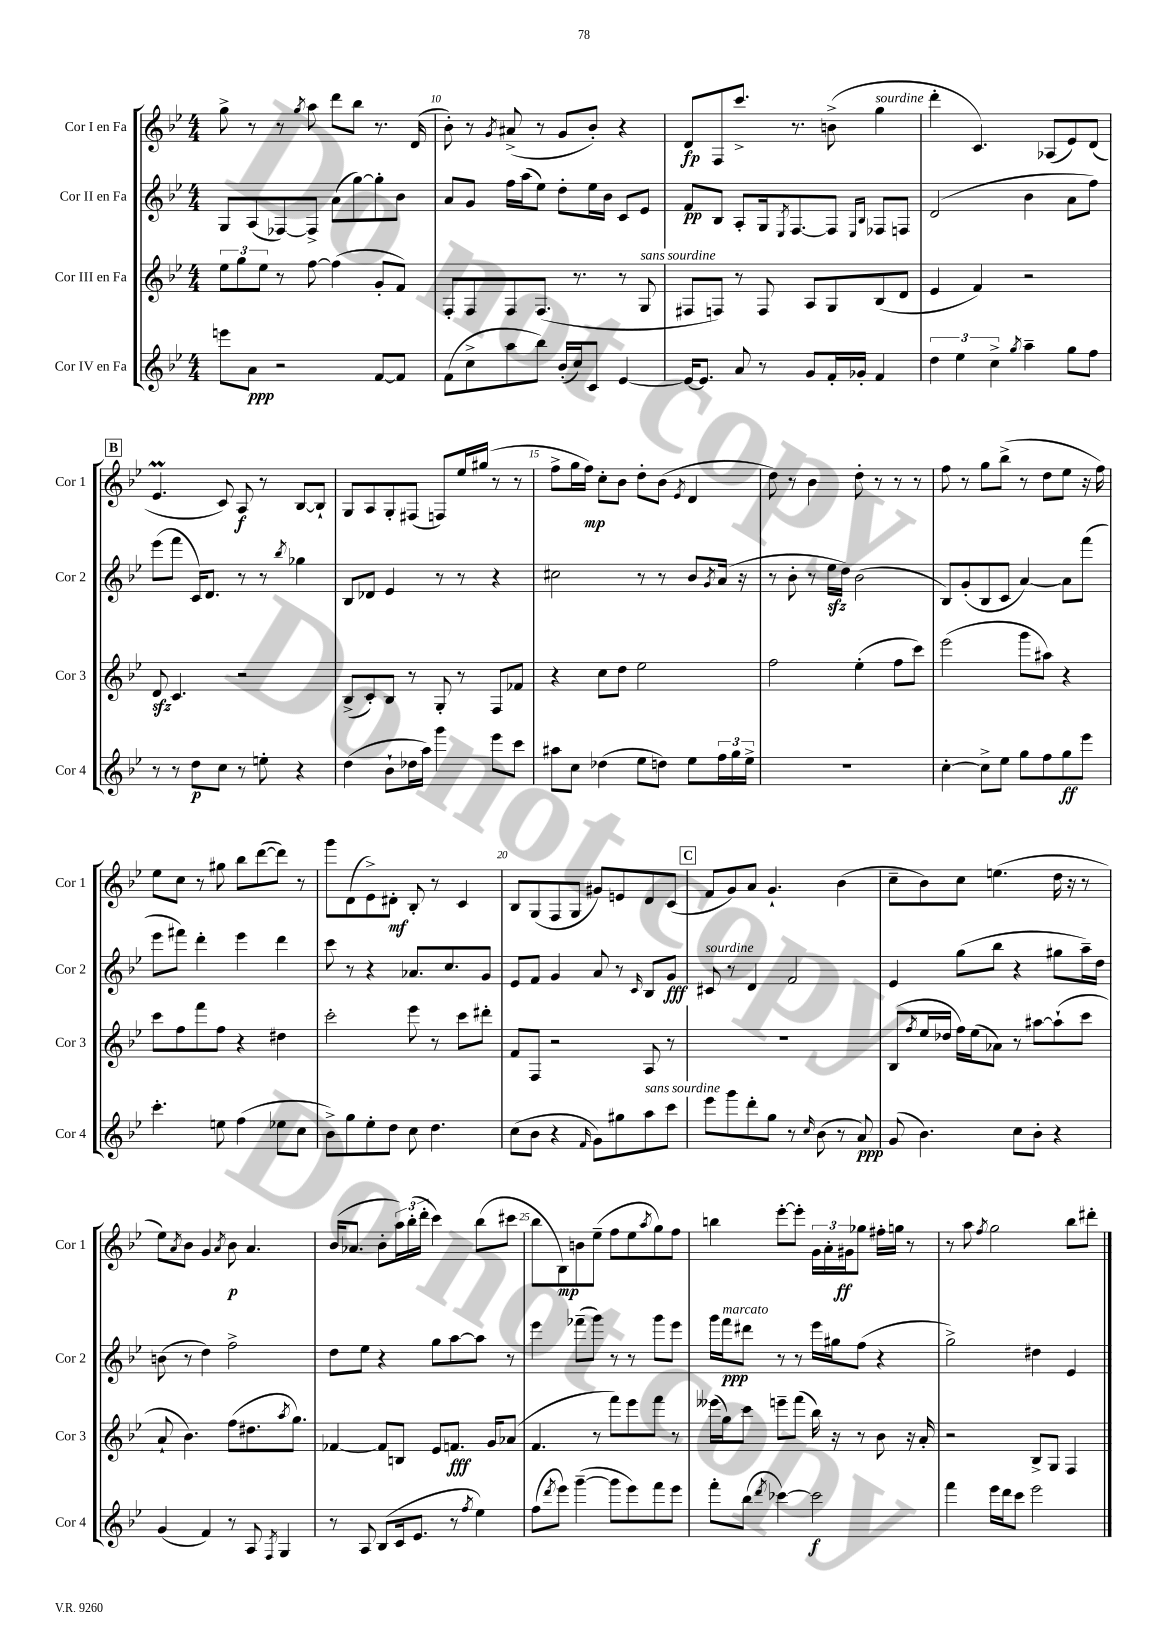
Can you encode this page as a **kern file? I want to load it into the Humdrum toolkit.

**kern	**dynam	**kern	**dynam	**kern	**dynam	**kern	**dynam
*part4	*part4	*part3	*part3	*part2	*part2	*part1	*part1
*staff4	*staff4	*staff3	*staff3	*staff2	*staff2	*staff1	*staff1
*I"Cor IV en Fa	*	*I"Cor III en Fa	*	*I"Cor II en Fa	*	*I"Cor I en Fa	*
*I'Cor 4	*	*I'Cor 3	*	*I'Cor 2	*	*I'Cor 1	*
*clefG2	*	*clefG2	*	*clefG2	*	*clefG2	*
*k[b-e-]	*	*k[b-e-]	*	*k[b-e-]	*	*k[b-e-]	*
*M4/4	*	*M4/4	*	*M4/4	*	*M4/4	*
=9	=9	=9	=9	=9	=9	=9	=9
8eeen\L	.	12ee-\L	.	8G/L	.	8gg^\	.
.	.	12gg\	.	.	.	.	.
8a\J	ppp	.	.	(8A/	.	8r	.
.	.	12ee-\J	.	.	.	.	.
2r	.	8r	.	[8F-X/)	.	8r	.
.	.	.	.	.	.	8qgg/	.
.	.	[8ff\	.	8F-^/J]	.	8aa\	.
.	.	(4ff\]	.	(8a\L	.	8ddd\L	.
.	.	.	.	[8gg\)	.	8bb-\J	.
[8f/L	.	8g'/L	.	8gg'\]	.	8.r	.
8f/J]	.	8f/J)	.	8b-\J	.	.	.
.	.	.	.	.	.	(16d/	.
=10	=10	=10	=10	=10	=10	=10	=10
(8f\L	.	8F'/L	.	8a/L	.	8b-'\)	.
8cc^\	.	8F/	.	8g/J	.	8r	.
.	.	.	.	.	.	8qg/	.
8aa\	.	8F/	.	16ff\LL	.	(8a#X^/	.
.	.	.	.	(16aa\J	.	.	.
8bb-\J)	.	(8.F/J	.	8ee-\J)	.	8r	.
(16b-'/LL	.	.	.	8dd'\L	.	8g/L	.
16cc/J)	.	8.r	.	.	.	.	.
8c/J	.	.	.	16ee-\L	.	8b-'/J)	.
.	.	.	.	16b-\JJ	.	.	.
[4e-/	.	8r	.	8c/L	.	4r	.
!	!	!LO:TX:a:i:t=sans sourdine	!	!	!	!	!
.	.	8G/	.	8e-/J	.	.	.
=11	=11	=11	=11	=11	=11	=11	=11
16e-/KL_	.	8F#X/L	.	8f/L	pp	8d/L	fp
8.e-/J]	.	.	.	.	.	.	.
.	.	8Fn/J)	.	8B-/J	.	8F/	.
8a/	.	8r	.	8A'/L	.	8.ccc^/J	.
8r	.	8F/	.	16G/k	.	.	.
.	.	.	.	8qE-/	.	.	.
.	.	.	.	[8.F/	.	8.r	.
8g/L	.	8A/L	.	.	.	.	.
16f'/L	.	8G/	.	8F/J]	.	(8bn^\	.
16g-X'/JJ	.	.	.	.	.	.	.
.	.	.	.	16qqE-/LL	.	.	.
.	.	.	.	16qqB-/JJ	.	.	.
!	!	!	!	!	!	!LO:TX:a:i:t=sourdine	!
4f/	.	(8B-/	.	8F-X/L	.	4gg\	.
.	.	8d/J	.	8Fn/J	.	.	.
=12	=12	=12	=12	=12	=12	=12	=12
6dd\	.	4e-/	.	(2d/	.	4ddd'\	.
6ee-\	.	.	.	.	.	.	.
.	.	4f/)	.	.	.	4.c/)	.
6cc^\	.	.	.	.	.	.	.
8qgg/	.	.	.	.	.	.	.
4aa~\	.	2r	.	4b-\	.	.	.
.	.	.	.	.	.	(8A-X/L	.
8gg\L	.	.	.	8a\L	.	8e-/)	.
8ff\J	.	.	.	8ff\J)	.	(8d/J	.
!!LO:LB:g=z
!!LO:REH:place=s1:t=B
=13	=13	=13	=13	=13	=13	=13	=13
8r	.	8dzz/	.	(8eee-\L	.	4.e-M/	.
8r	.	4.c/	.	8fff\J	.	.	.
8dd\L	p	.	.	16c/KL)	.	.	.
.	.	.	.	8.d/J	.	.	.
8cc\J	.	.	.	.	.	8c/)	.
8r	.	2r	.	8r	.	8A/	f
8een'\	.	.	.	8r	.	8r	.
.	.	.	.	8qbb-/	.	.	.
4r	.	.	.	4gg-X\	.	[8B-/L	.
.	.	.	.	.	.	8B-`/J]	.
=14	=14	=14	=14	=14	=14	=14	=14
(4dd\	.	(8B-^/L	.	8B-/L	.	8G/L	.
.	.	8c'/)	.	8d-X/J	.	8A/	.
8b-`\L	.	8B-/J	.	4e-/	.	8G'/	.
16dd-X\L	.	8r	.	.	.	(8F#X/J	.
16aa\JJ)	.	.	.	.	.	.	.
4ggg\	.	8G'/	.	8r	.	8Fn/L)	.
.	.	8r	.	8r	.	16ee-/L	.
.	.	.	.	.	.	(16gg#X/JJ	.
8eee-\L	.	8F/L	.	4r	.	8r	.
8ccc\J	.	8f-X/J	.	.	.	8r	.
=15	=15	=15	=15	=15	=15	=15	=15
8aa#X\L	.	4r	.	2cc#X\	.	8ff^\L	.
8cc\J	.	.	.	.	.	16gg\L	.
.	.	.	.	.	.	16ff\JJ)	mp
(4dd-X\	.	8cc\L	.	.	.	8cc'\L	.
.	.	8dd\J	.	.	.	8b-\J	.
8ee-\L	.	2ee-\	.	8r	.	8dd'\L	.
8ddn\J)	.	.	.	8r	.	(8b-\J	.
.	.	.	.	.	.	8qe-/	.
8ee-\L	.	.	.	8b-/L	.	4d/	.
.	.	.	.	8qg/	.	.	.
24ff\L	.	.	.	(16a/Jk	.	.	.
24gg\	.	.	.	.	.	.	.
.	.	.	.	16r	.	.	.
24ee-^\JJ	.	.	.	.	.	.	.
=16	=16	=16	=16	=16	=16	=16	=16
1r	.	2ff\	.	8r	.	8dd\)	.
.	.	.	.	8b-'\	.	8r	.
.	.	.	.	8r	.	4b-\	.
.	.	.	.	16ee-zz\LL	.	.	.
.	.	.	.	16dd\JJ)	.	.	.
.	.	(4ee-'\	.	(2b-\	.	8dd'\	.
.	.	.	.	.	.	8r	.
.	.	8ff\L	.	.	.	8r	.
.	.	8ccc\J)	.	.	.	8r	.
=17	=17	=17	=17	=17	=17	=17	=17
[4cc'\	.	(2eee-\	.	8B-/L)	.	8ff\	.
.	.	.	.	(8g'/	.	8r	.
8cc^\L]	.	.	.	8B-/	.	8gg\L	.
8ee-\J	.	.	.	8c/J	.	(8bb-^\J	.
8gg\L	.	8ggg\L	.	[4a/)	.	8r	.
8ff\	.	8aa#X\J)	.	.	.	8dd\L	.
8gg\	ff	4r	.	8a\L]	.	8ee-\J	.
8eee-\J	.	.	.	(8fff\J	.	16r	.
.	.	.	.	.	.	16ff\)	.
!!LO:LB:g=z
=18	=18	=18	=18	=18	=18	=18	=18
4.ccc'\	.	8ccc\L	.	8eee-\L	.	8ee-\L	.
.	.	8ff\	.	8fff#X\J)	.	8cc\J	.
.	.	8fff\	.	4ddd'\	.	8r	.
8een\	.	8ff\J	.	.	.	8gg#X\	.
(4ff\	.	4r	.	4eee-\	.	8bb-\L	.
.	.	.	.	.	.	([8ddd\	.
8ee-X\L	.	4dd#X\	.	4ddd\	.	8ddd\J])	.
8cc\J	.	.	.	.	.	8r	.
=19	=19	=19	=19	=19	=19	=19	=19
8b-^\L)	.	2ccc'\	.	8ccc\	.	8ggg\L	.
8gg\	.	.	.	8r	.	(8d\	.
8ee-'\	.	.	.	4r	.	8e-^\)	.
8dd\J	.	.	.	.	.	8d#X'\J	mf
8cc\	.	8eee-\	.	8.a-X/L	.	8B-'/	.
4.dd\	.	8r	.	.	.	8r	.
.	.	.	.	8.cc/	.	.	.
.	.	8ccc\L	.	.	.	4c/	.
.	.	8ddd#X'\J	.	8g/J	.	.	.
=20	=20	=20	=20	=20	=20	=20	=20
(8cc\L	.	8f/L	.	8e-/L	.	8B-/L	.
8b-\J	.	8F/J	.	8f/J	.	(8G/	.
4r	.	2r	.	4g/	.	8F/	.
.	.	.	.	.	.	8G/J	.
16qqf/	.	.	.	.	.	.	.
8g\L)	.	.	.	8a/	.	8g#X/L)	.
8gg#X\	.	.	.	8r	.	8en/	.
.	.	.	.	16qqc/	.	.	.
!LO:TX:a:i:t=sans sourdine	!	!	!	!	!	!	!
8aa\	.	8A/	.	8B-/L	.	8d/	.
8ccc\J	.	8r	.	8g/J	fff	(8c/J	.
!!LO:REH:place=s1:t=C
=21	=21	=21	=21	=21	=21	=21	=21
!	!	!	!	!LO:TX:a:i:t=sourdine	!	!	!
8eee-\L	.	1r	.	8c#X/	.	8f/L	.
8ggg\	.	.	.	8r	.	8g/)	.
8ddd'\	.	.	.	4d/	.	8a/J	.
8gg\J	.	.	.	.	.	4.g`/	.
8r	.	.	.	2f/	.	.	.
16qqcc/	.	.	.	.	.	.	.
(8b-\	.	.	.	.	.	.	.
8r	.	.	.	.	.	(4b-\	.
8a/)	ppp	.	.	.	.	.	.
=22	=22	=22	=22	=22	=22	=22	=22
(8g/	.	(8B-/L	.	4e-/	.	8cc~\L	.
.	.	8qff/	.	.	.	.	.
4.b-\)	.	16ee-/L	.	.	.	8b-\)	.
.	.	16dd-X/JJ	.	.	.	.	.
.	.	16ff\LL)	.	(8gg\L	.	8cc\J	.
.	.	(16ee-\J	.	.	.	.	.
.	.	8a-X\J)	.	8bb-\J	.	(4.een\	.
8cc\L	.	8r	.	4r	.	.	.
8b-'\J	.	[8aa#X\L	.	.	.	.	.
4r	.	(8aa#`\]	.	8gg#X\L	.	16dd\	.
.	.	.	.	.	.	16r	.
.	.	8ccc\J	.	16aa~\L)	.	8r	.
.	.	.	.	16dd\JJ	.	.	.
!!LO:LB:g=z
=23	=23	=23	=23	=23	=23	=23	=23
(4g/	.	8a`/	.	(8bn\	.	8ee-\L)	.
.	.	.	.	.	.	8qa/	.
.	.	4.b-\)	.	8r	.	8b-\J	.
4f/)	.	.	.	4dd\)	.	4g/	.
.	.	.	.	.	.	8qa/	.
8r	.	(8ff\L	.	2ff^\	.	8b-\	p
8A/	.	8.dd#X\	.	.	.	4.a/	.
8qF/	.	.	.	.	.	.	.
4G/	.	.	.	.	.	.	.
.	.	8qaa/	.	.	.	.	.
.	.	8.gg\J)	.	.	.	.	.
=24	=24	=24	=24	=24	=24	=24	=24
8r	.	[4f-X/	.	8dd\L	.	(16b-/KL	.
.	.	.	.	.	.	8.a-X/J	.
8A/	.	.	.	8ee-\J	.	.	.
(8B-/L	.	8f-/L]	.	4r	.	8b-'\L	.
16c/k	.	8Bn/J	.	.	.	24aa\L)	.
.	.	.	.	.	.	(24bb-'\	.
8.e-/J	.	.	.	.	.	.	.
.	.	.	.	.	.	24ddd'\JJ	.
.	.	8e-/L	.	8gg\L	.	4ccc\)	.
8r	.	8.fn/J	fff	[8aa\	.	.	.
8qff/	.	.	.	.	.	.	.
4ee-\)	.	.	.	8aa\J]	.	(8bb-\L	.
.	.	16g/KL	.	.	.	.	.
.	.	(8a-X/J	.	8r	.	8ccc#X\J	.
=25	=25	=25	=25	=25	=25	=25	=25
(8ff\L	.	4.f/	.	4eee-\	.	8bb-\L	.
8qddd/	.	.	.	.	.	.	.
8eee-\J)	.	.	.	.	.	8B-\)	mp
([4ggg~\	.	.	.	(8fff-X~\L	.	8bn\	.
.	.	8r	.	8ggg\J)	.	(8ee-~\J	.
8ggg\L]	.	8fff\L)	.	8r	.	8ff\L	.
8eee-\)	.	8eee-\	.	8r	.	8ee-\	.
.	.	.	.	.	.	8qaa/	.
8fff\	.	8fff\J	.	8ggg\L	.	8gg\)	.
8eee-\J	.	8r	.	8eee-\J	.	8ff\J	.
=26	=26	=26	=26	=26	=26	=26	=26
8fff'\L	.	(16eee--X\LL	.	16ggg\LL	.	4bbn\	.
!	!	!	!	!LO:TX:a:i:t=marcato	!	!	!
.	.	16gg\J)	.	16fff\J	ppp	.	.
(8bb-\J	.	8ccc\J	.	8ddd#X\J	.	.	.
8qddd/	.	.	.	.	.	.	.
[4ccc-X\)	.	8eeen~\L	.	8r	.	[8eee-'\L	.
.	.	(8fff\J	.	8r	.	8eee-'\J]	.
2ccc-\]	f	16bb-\)	.	16eee-\LL	.	24g\LL	.
.	.	.	.	.	.	24a'\	.
.	.	16r	.	16gg#X\J	.	.	.
.	.	.	.	.	.	24g#X\J	ff
.	.	8r	.	(8ff\J	.	8gg-X\J	.
.	.	8b-\	.	4r	.	16ff#X'\LL	.
.	.	.	.	.	.	16ggn\JJ	.
.	.	16r	.	.	.	8r	.
.	.	16a'/	.	.	.	.	.
=27	=27	=27	=27	=27	=27	=27	=27
4fff\	.	2r	.	2gg^\)	.	8r	.
.	.	.	.	.	.	8aa\	.
.	.	.	.	.	.	8qff/	.
16eee-\LL	.	.	.	.	.	2gg\	.
16ddd\J	.	.	.	.	.	.	.
8ccc\J	.	.	.	.	.	.	.
2eee-\	.	8B-^/L	.	4dd#X\	.	.	.
.	.	8G/J	.	.	.	.	.
.	.	4F/	.	4e-/	.	8bb-\L	.
.	.	.	.	.	.	8ddd#X'\J	.
==	==	==	==	==	==	==	==
*-	*-	*-	*-	*-	*-	*-	*-
